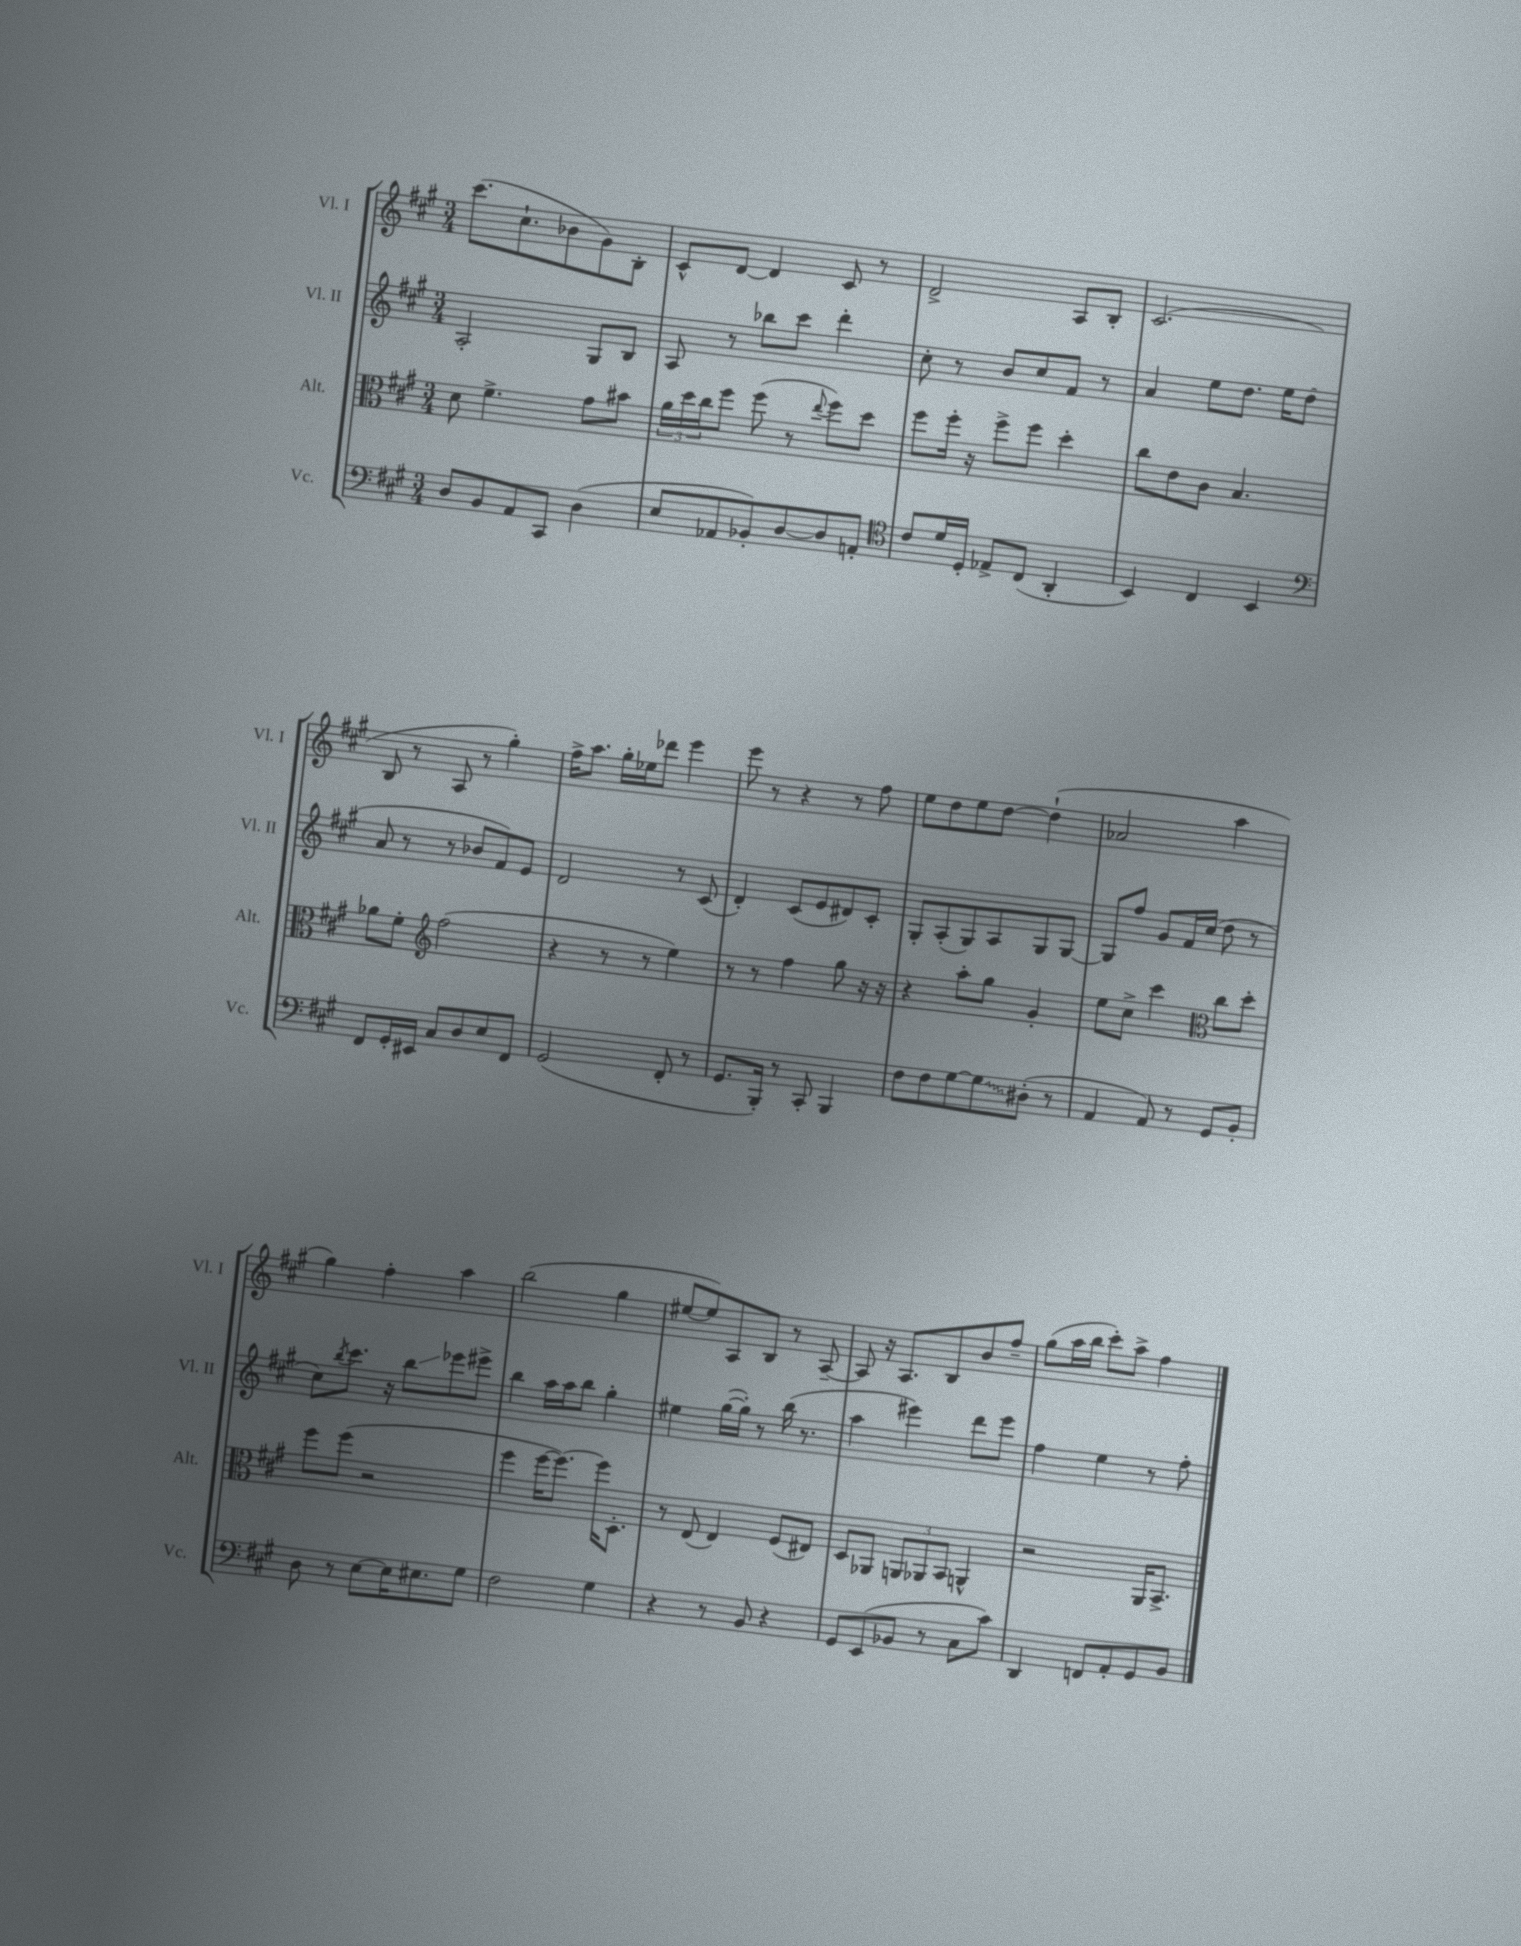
<<
\new StaffGroup <<
\new Staff = "s0" \with { instrumentName = "Vl. I" shortInstrumentName = "Vl. I" } {
    \clef treble \key a \major \numericTimeSignature \time 3/4
    cis'''8.( cis''8.-! bes'8 gis'8) b8-. |
    cis'8-^ d'8~ d'4 cis'8 r8 |
    d'2-> a8 b8-. |
    cis'2.( |
    b8 r8 a8 r8 gis''4-.) |
    fis''16-> a''8. gis''16-. ees''16 des'''8 e'''4 |
    e'''8 r8 r4 r8 fis''8 |
    e''8 d''8 e''8 d''8~ d''4-!( |
    aes'2 a''4 |
    gis''4) fis''4-. a''4 |
    b''2( gis''4 |
    eis''8~ eis''8) a8 b8 r8 a8~-- |
    a8 r16 a8. b8 b'8 fis''8-- |
    gis''8( a''16 b''16 cis'''8-.) a''8-> fis''4 \bar "|." |
}
\new Staff = "s1" \with { instrumentName = "Vl. II" shortInstrumentName = "Vl. II" } {
    \clef treble \key a \major \numericTimeSignature \time 3/4
    a2-. gis8 b8 |
    a8 r8 bes''8 cis'''8 d'''4-. |
    cis''8-. r8 b'8 cis''8 fis'8 r8 |
    a'4 e''8 d''8. e''16 d''8( |
    a'8 r8 r8 bes'8 fis'8) e'8 |
    d'2 r8 cis'8( |
    d'4-.) cis'8( e'8 dis'8) cis'8-. |
    gis8-. a8-.( gis8) a8 gis8 gis8~ |
    gis8 fis''8 gis'8 fis'16 cis''16( d''8 r8 |
    cis''8) \acciaccatura { b''8 } cis'''8. r16 b''8\glissando ees'''8 eis'''8-> |
    b''4 a''16 a''16 b''8 gis''4-. |
    eis''4 gis''16~( gis''16-.) r8 b''16( r8. |
    a''4 eis'''4) d'''8 eis'''8 |
    fis''4 e''4 r8 fis''8-. \bar "|." |
}
\new Staff = "s2" \with { instrumentName = "Alt." shortInstrumentName = "Alt." } {
    \clef alto \key a \major \numericTimeSignature \time 3/4
    d'8 fis'4.-> gis'8 bis'8 |
    \tuplet 3/2 { a'16 d''16 cis''16 } fis''8 fis''8( r8 \appoggiatura { e''8 } fis''8) d''8 |
    fis''8 fis''16-. r16 fis''8-> fis''8 d''4-. |
    cis''8 e'8 cis'8 b4. |
    aes'8 fis'8-. \clef treble fis''2( |
    r4 r8 r8 e''4) |
    r8 r8 fis''4 gis''8 r16 r16 |
    r4 a''8-. gis''8 gis'4-. |
    e''8 cis''8-> cis'''4 \clef alto cis''8 d''8-. |
    fis''8 fis''8( r2 |
    fis''4 fis''16~ fis''8.~) fis''16 d8.-. |
    r8 e8( e4) fis8( eis8) |
    d8 aes,8 \tuplet 3/2 { a,8 aes,8 b,8 } a,4-^ |
    r2 a,16 b,8.-> \bar "|." |
}
\new Staff = "s3" \with { instrumentName = "Vc." shortInstrumentName = "Vc." } {
    \clef bass \key a \major \numericTimeSignature \time 3/4
    d8 b,8 a,8 cis,8 d4( |
    e8 aes,8 bes,8-.) d8~ d8 a,8-. |
    \clef tenor cis'8 d'16 d16-. ees8-> cis8( a,4-. |
    b,4) cis4 b,4 |
    \clef bass fis,8 gis,16-. eis,16 cis8 d8 e8 fis,8 |
    gis,2( fis,8-. r8 |
    gis,8. b,,16-.) r8 cis,8-. b,,4 |
    fis8 fis8 gis8~ \once \override Glissando.style = #'zigzag gis8\glissando dis8-.( r8 |
    a,4 a,8) r8 gis,8 b,8-. |
    d8 r8 e8~ e16 eis8. gis8 |
    fis2 gis4 |
    r4 r8 b,8 r4 |
    gis,8 e,8( bes,8 r8 cis8 cis'8) |
    d,4 f,8 a,8-. gis,8 b,8 \bar "|." |
}
>>
>>
\layout { \context { \Score \remove "Bar_number_engraver" } }
